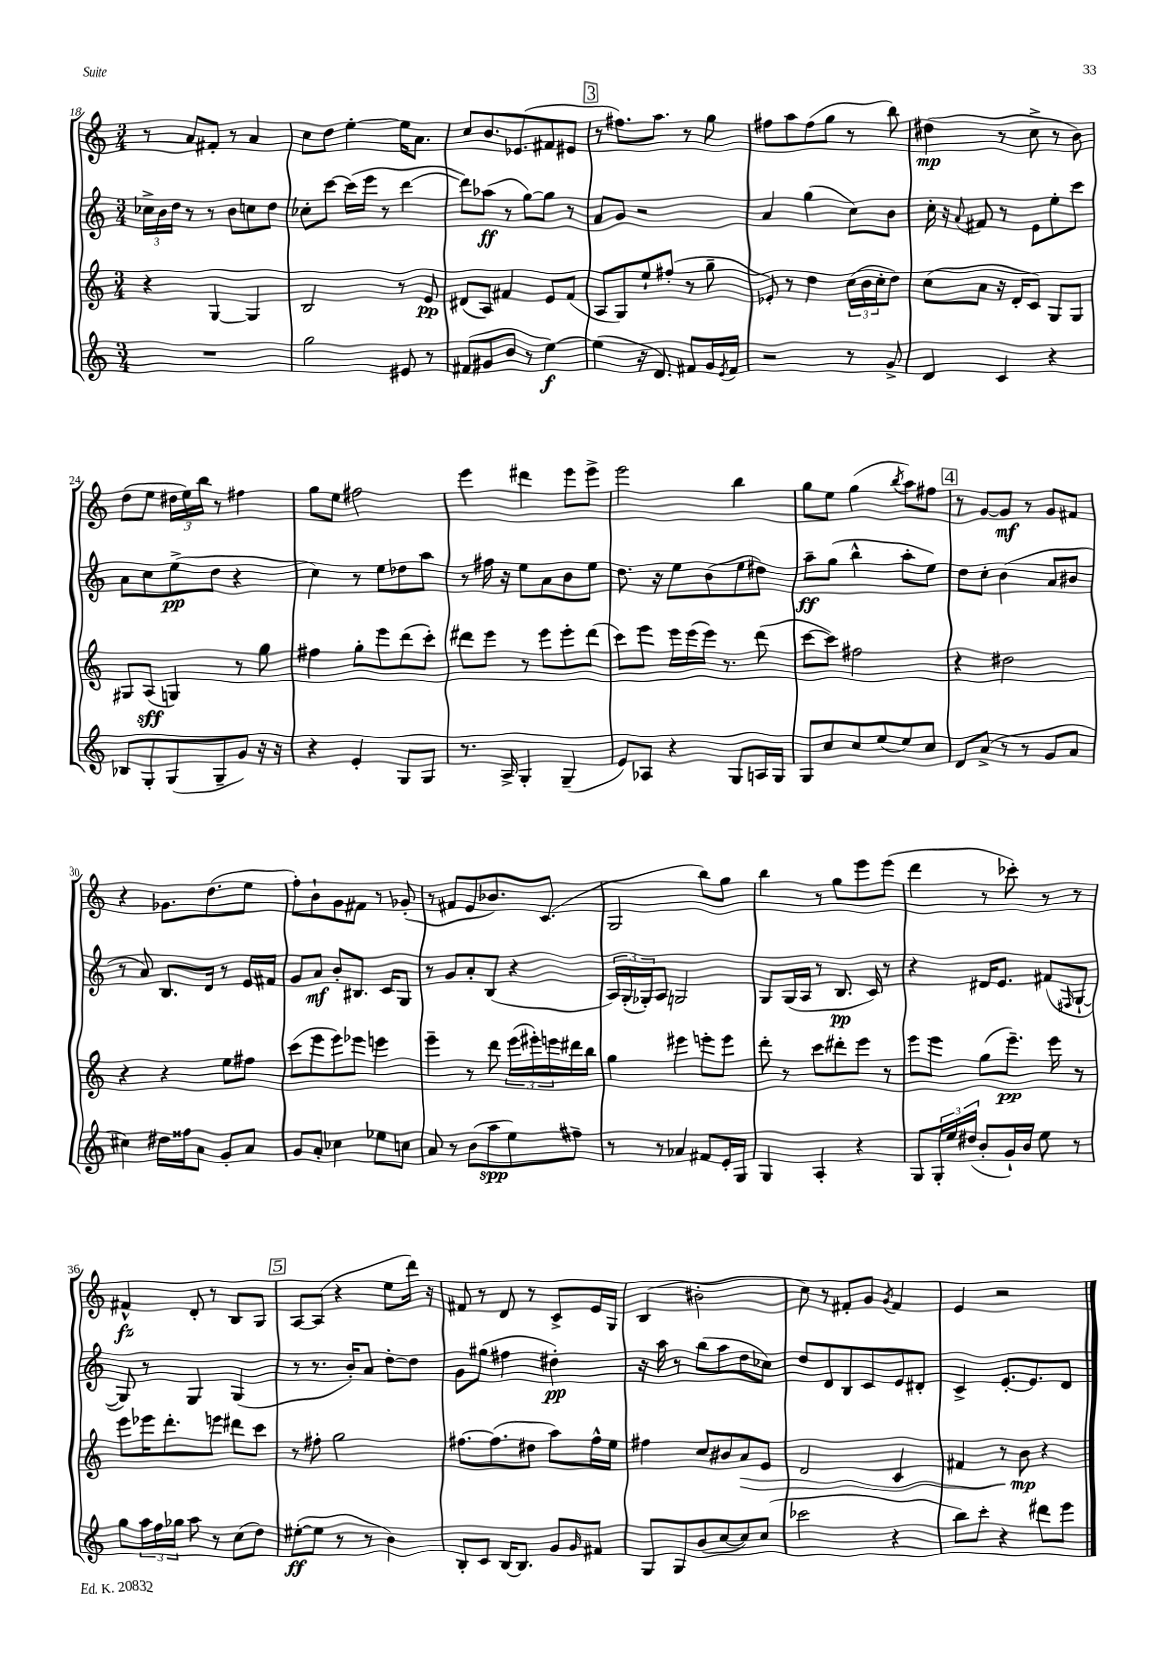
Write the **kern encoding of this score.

**kern	**kern	**kern	**kern
*staff4	*staff3	*staff2	*staff1
*clefG2	*clefG2	*clefG2	*clefG2
*k[]	*k[]	*k[]	*k[]
*M3/4	*M3/4	*M3/4	*M3/4
2.r	4r	24cc-^	8r
.	.	24b	.
.	.	24dd	.
.	.	8r	8a
.	[4G	8r	8f#'
.	.	8b	8r
.	4G]	8cc	4a
.	.	8dd	.
=	=	=	=
2gg	2B	8cc-'	8cc
.	.	[8ccc	8dd
.	.	(16ccc]	[4ee'
.	.	16eee	.
.	.	8r	.
8e#	8r	[4ddd	16ee]
.	.	.	8.a
8r	8e	.	.
=	=	=	=
(8f#	(8d#	8ddd])	8cc
8g#	8A)	(8aa-	8.b
8b	4f#	8r	.
.	.	.	(8.e-
8r	.	[8gg)	.
[4ee)	8e	8gg]	8f#
.	(8f#	8r	8e#
=	=	=	=
(4ee]	8A	8a	8r
.	8G)	8g	8.ff#)
16r	8ee`	2r	.
8.d)	.	.	8.aa
.	(8ff#'	.	.
8f#	8r	.	8r
16g	8gg~	.	8gg
8qe	.	.	.
16f#	.	.	.
=	=	=	=
2r	8e-')	4a	8ff#
.	8r	.	8aa
.	4dd	(4gg	(8ff#
.	.	.	8gg
8r	(24cc	8cc)	8r
.	24b	.	.
.	24cc'	.	.
8g^	8dd)	8b	8bb)
=	=	=	=
4d	(8cc	16cc'	(4dd#
.	.	16r	.
.	.	8qqa	.
.	8a	8f#	.
4c	16r	8r	8r
.	16d'	.	.
.	8c)	8e	8cc^
4r	8G	8ee'	8r
.	8G	8ccc	8b)
=	=	=	=
8B-	8G#	8a	(8dd
8G'	(8A	8cc	8ee
(8G	4G)	(8ee^	24dd#
.	.	.	24ee)
.	.	.	24bb
8G~	.	8dd	8r
8g)	8r	4r	4ff#
16r	8gg	.	.
16r	.	.	.
=	=	=	=
4r	4ff#	4cc)	8gg
.	.	.	8ee
4e'	8gg'	8r	2ff#
.	8eee	8ee	.
8G	(8ddd	8dd-	.
8G	8ccc')	8aa	.
=	=	=	=
8.r	8ddd#	8r	4eee
.	8eee	16ff#	.
16A^	.	16r	.
4G'	8r	8ee	4ddd#
.	8eee	8a	.
(4G~	8eee'	8b	8eee
.	(8ddd#	8ee	8eee^
=	=	=	=
8e)	8ccc)	8.dd	2eee
8A-	8eee	.	.
.	.	16r	.
4r	16eee	8ee	.
.	(16eee	.	.
.	16eee)	(8b	.
.	8.r	.	.
8G	.	8ee	4bb
16A	(8ddd	8dd#)	.
16G	.	.	.
=	=	=	=
8G	[8ccc	8aa~	8gg
8cc	8ccc])	(8gg	8ee
8cc	2ff#	4bb^^	(4gg
(8ee	.	.	.
.	.	.	8qbb
8ee)	.	8aa'	8aa)
8cc	.	8ee)	8ff#
=	=	=	=
8d	4r	8dd	8r
(8a^	.	8cc'	[8g
8r	2dd#	(4b	8g]
8r	.	.	8r
8g	.	8a	8g
8a	.	8b#	8f#
=	=	=	=
4cc#)	4r	8r	4r
.	.	8a)	.
16dd#	4r	8.B	8.g-
16ff##	.	.	.
8a	.	.	.
.	.	16d	(8.dd
8g'	8ee	8r	.
8a	8ff#	16e	8ee
.	.	16f#	.
=	=	=	=
8g	(8ccc	8g	8ff')
8a'	8eee	8a	8b`
4cc-	8eee)	8b'	8g
.	8eee-	8.B#	8f#
8ee-	4eee	.	8r
.	.	16c	.
8cc	.	8G	(8g-'
=	=	=	=
8a	4eee~	8r	8r
8r	.	8g	8f#
(8b	8r	8a'	8e
8aa	8ddd	(8B	8.b-)
8ee)	(24eee	4r	.
.	24eee#')	.	.
.	.	.	(8.c
.	24eee	.	.
8ff#~	16ddd#	.	.
.	16bb	.	.
=	=	=	=
8r	4gg	24A)	2G
.	.	(24G'	.
.	.	24G-')	.
8r	.	8A	.
4a-	4eee#	2G	.
8f#	8eee'	.	8bb)
16e'	8eee	.	8gg
16G	.	.	.
=	=	=	=
4G	8ddd'	8G	4bb
.	8r	(16G	.
.	.	16A	.
4A'	8ccc	8r	8r
.	8ddd#'	8.B	8gg
4r	8eee	.	8eee
.	.	16c)	.
.	8r	8r	(8eee
=	=	=	=
8G	8eee	4r	4ddd
24G'	8eee	.	.
24ee	.	.	.
(24dd#	.	.	.
8b'	(8gg	16d#	8r
.	.	8.e	.
16g`)	8.eee~)	.	8ccc-')
16b	.	.	.
8ee	.	(8f#	8r
.	16eee	.	.
.	.	16qqF#	.
8r	8r	[8G`	8r
=	=	=	=
8gg	8eee	8G])	4f#^^
24aa	16eee-	8r	.
24ff	.	.	.
.	8.ddd'	.	.
24gg-	.	.	.
8aa	.	4G	8d'
8r	8eee	.	8r
(8cc	8ddd#	(4G	8B
8dd)	8ccc	.	8G
=	=	=	=
([8ee#'	8r	8r	[8A
8ee#]	8ff#'	8.r	(8A]
8r	2gg	.	4r
.	.	16b')	.
8r	.	8a	.
4b)	.	[8dd'	8ee
.	.	8dd]	16ddd)
.	.	.	16r
=	=	=	=
8B'	[8.ff#	8g	8f#
8c	.	(8gg#	8r
.	(8.ff#]	.	.
[16B	.	4ff#	8d
8.B]	.	.	.
.	8dd#	.	8r
8g	8aa)	4dd#')	8c^
16qqg	.	.	.
8f#	16ff#^^	.	16e
.	16ee	.	16G
=	=	=	=
8G	4ff#	16r	(4B
.	.	16aa	.
8G	.	8r	.
(8b	8cc	(8bb	2b#'
[8cc	8b#	8aa	.
8cc])	8a	8dd	.
(8cc	8e	8cc-)	.
=	=	=	=
2ccc-	2d	8dd	8cc)
.	.	8d	8r
.	.	8B	8f#'
.	.	8c	8g
.	.	.	8qg
4r	4c	8e	4f#
.	.	8d#'	.
=	=	=	=
8bb)	4f#	4c^	4e
8ccc'	.	.	.
4r	8r	[8.e'	2r
.	8b	.	.
.	.	8.e]	.
8ddd#	4r	.	.
8eee	.	8d	.
==	==	==	==
*-	*-	*-	*-
